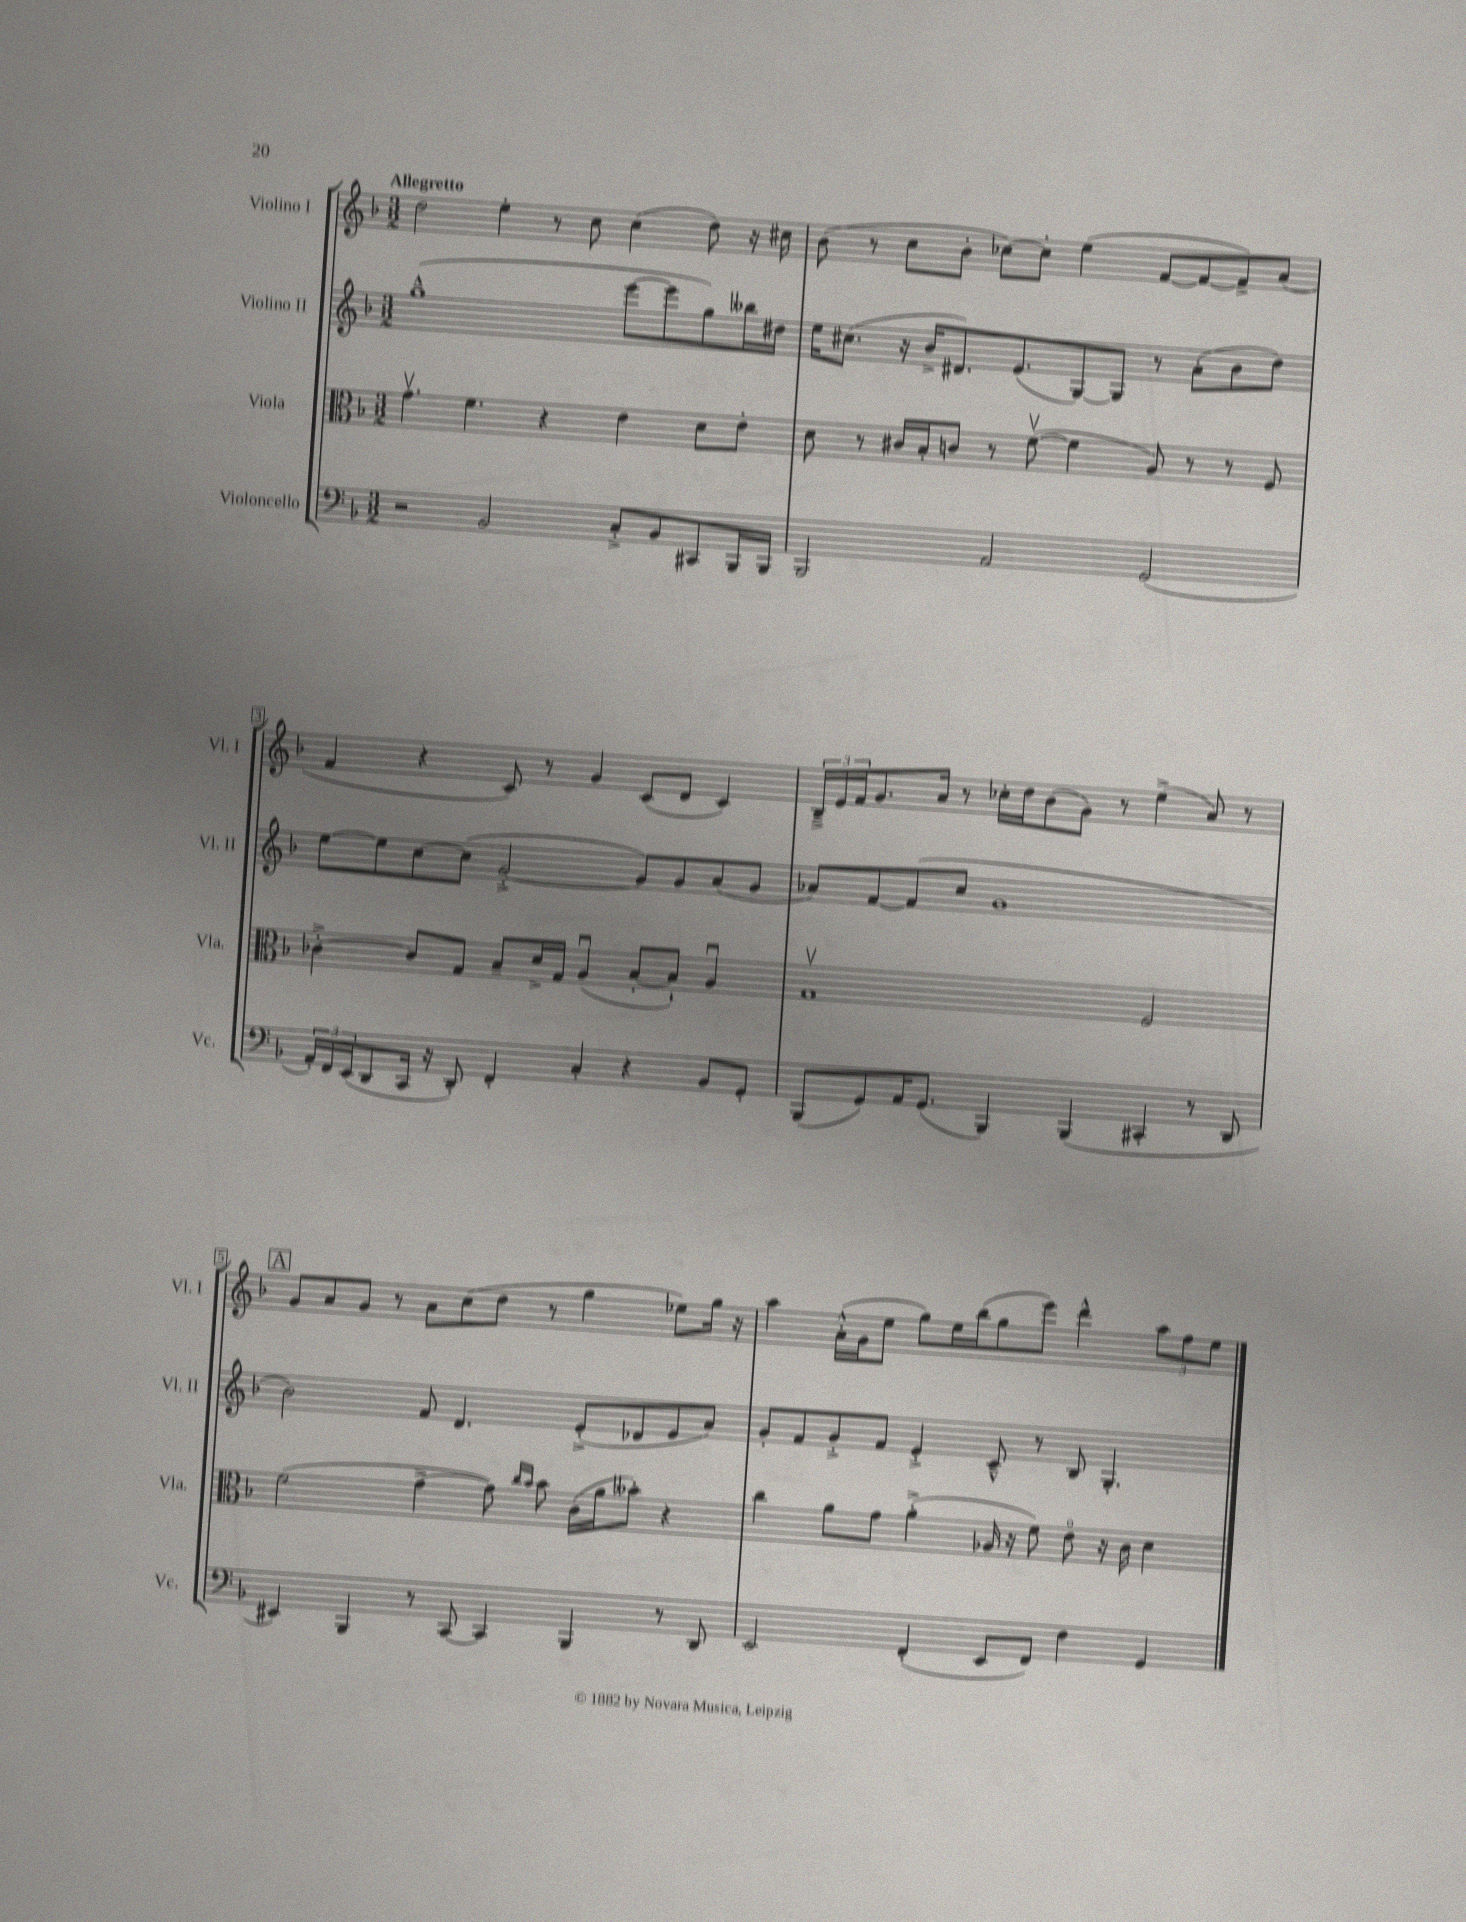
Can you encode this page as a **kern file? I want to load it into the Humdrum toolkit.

**kern	**kern	**kern	**kern
*staff4	*staff3	*staff2	*staff1
*clefF4	*clefC3	*clefG2	*clefG2
*k[b-]	*k[b-]	*k[b-]	*k[b-]
*M3/2	*M3/2	*M3/2	*M3/2
2r	4.gv	(1gg~^^	2dd
.	4.f	.	.
2BB-	.	.	4ee'
.	4r	.	8r
.	.	.	8cc
8C'^	4e	[8eee	(4cc
8BB-	.	8eee]	.
8CC#	8d	8gg)	8dd)
16BBB-	8e'	16bb--	16r
16BBB-	.	16dd#	16cc#
=	=	=	=
2BBB-	8d	16ee	(8b-
.	.	(8.cc#	.
.	8r	.	8r
.	16c#	16r	8cc
.	16B-'	16b-^	.
.	8c	8.d#)	8b-'
2AA	8r	.	[8cc-)
.	.	(8.e	.
.	([8fv	.	8cc-']
.	4f]	[8G)	(4ee
.	.	8G]	.
(2GG	8A)	8r	[8f
.	8r	(8a'	8f_
.	8r	8b-	8f^])
.	8F	8dd)	(8a
=	=	=	=
24AA')	[4c-'^	[8ee	4f
24FF	.	.	.
(24EE	.	.	.
8DD	.	8ee]	.
16CC	8c-]	[8cc	4r
16r	.	.	.
8DD')	8G	(8cc]	.
4FF'	8B-~	[2g'^	8c)
.	16d^	.	8r
.	16G	.	.
4C'	(4Au	.	4g
4r	[8B-'	8g])	(8c
.	8B-`])	8g	8d
8BB-	4Au	(8a	4c)
8GG'	.	8g	.
=	=	=	=
(8BBB-	1Gv	8a-)	24B-~^
.	.	.	24e
.	.	.	24f
8GG)	.	[8f	8.g
16AA	.	(8f]	.
(8.GG	.	.	16a
.	.	8cc	8r
4BBB-)	.	1g	16cc-'
.	.	.	16dd
.	.	.	(8b-
(4BBB-	.	.	8g)
.	.	.	8r
4CC#'	2F	.	(4ee^
8r	.	.	8a)
8DD	.	.	8r
=	=	=	=
4EE#)	(2f	2b-)	8g
.	.	.	8a
4BBB-	.	.	8g
.	.	.	8r
8r	[4g^	8f	8a
[8CC	.	4.d	(8cc
4CC]	8g])	.	8dd
.	16qqcc	.	.
.	16qqb-	.	.
.	8b-	.	8r
4BBB-	(16c	(8e'^	4gg
.	16a	.	.
.	8b--')	8d-	.
8r	4r	8e	8ee-)
8DD	.	8a)	16gg
.	.	.	16r
=	=	=	=
2EE	4cc	8g'	4aa
.	.	8f	.
.	8a	8g'^	(16a'^^
.	.	.	16g
.	8g	8f	8ee
(4FF'	(4a'^	4e'^	8gg)
.	.	.	16ee
.	.	.	(16bb-
8EE	16A-	8c~^^	8gg
.	16r	.	.
8FF)	8f)	8r	8eee)
4F	8eo	8B-	4ddd^^
.	16r	4.G'	.
.	16c	.	.
4GG	4d	.	12aa
.	.	.	12ff
.	.	.	12ee
==	==	==	==
*-	*-	*-	*-
